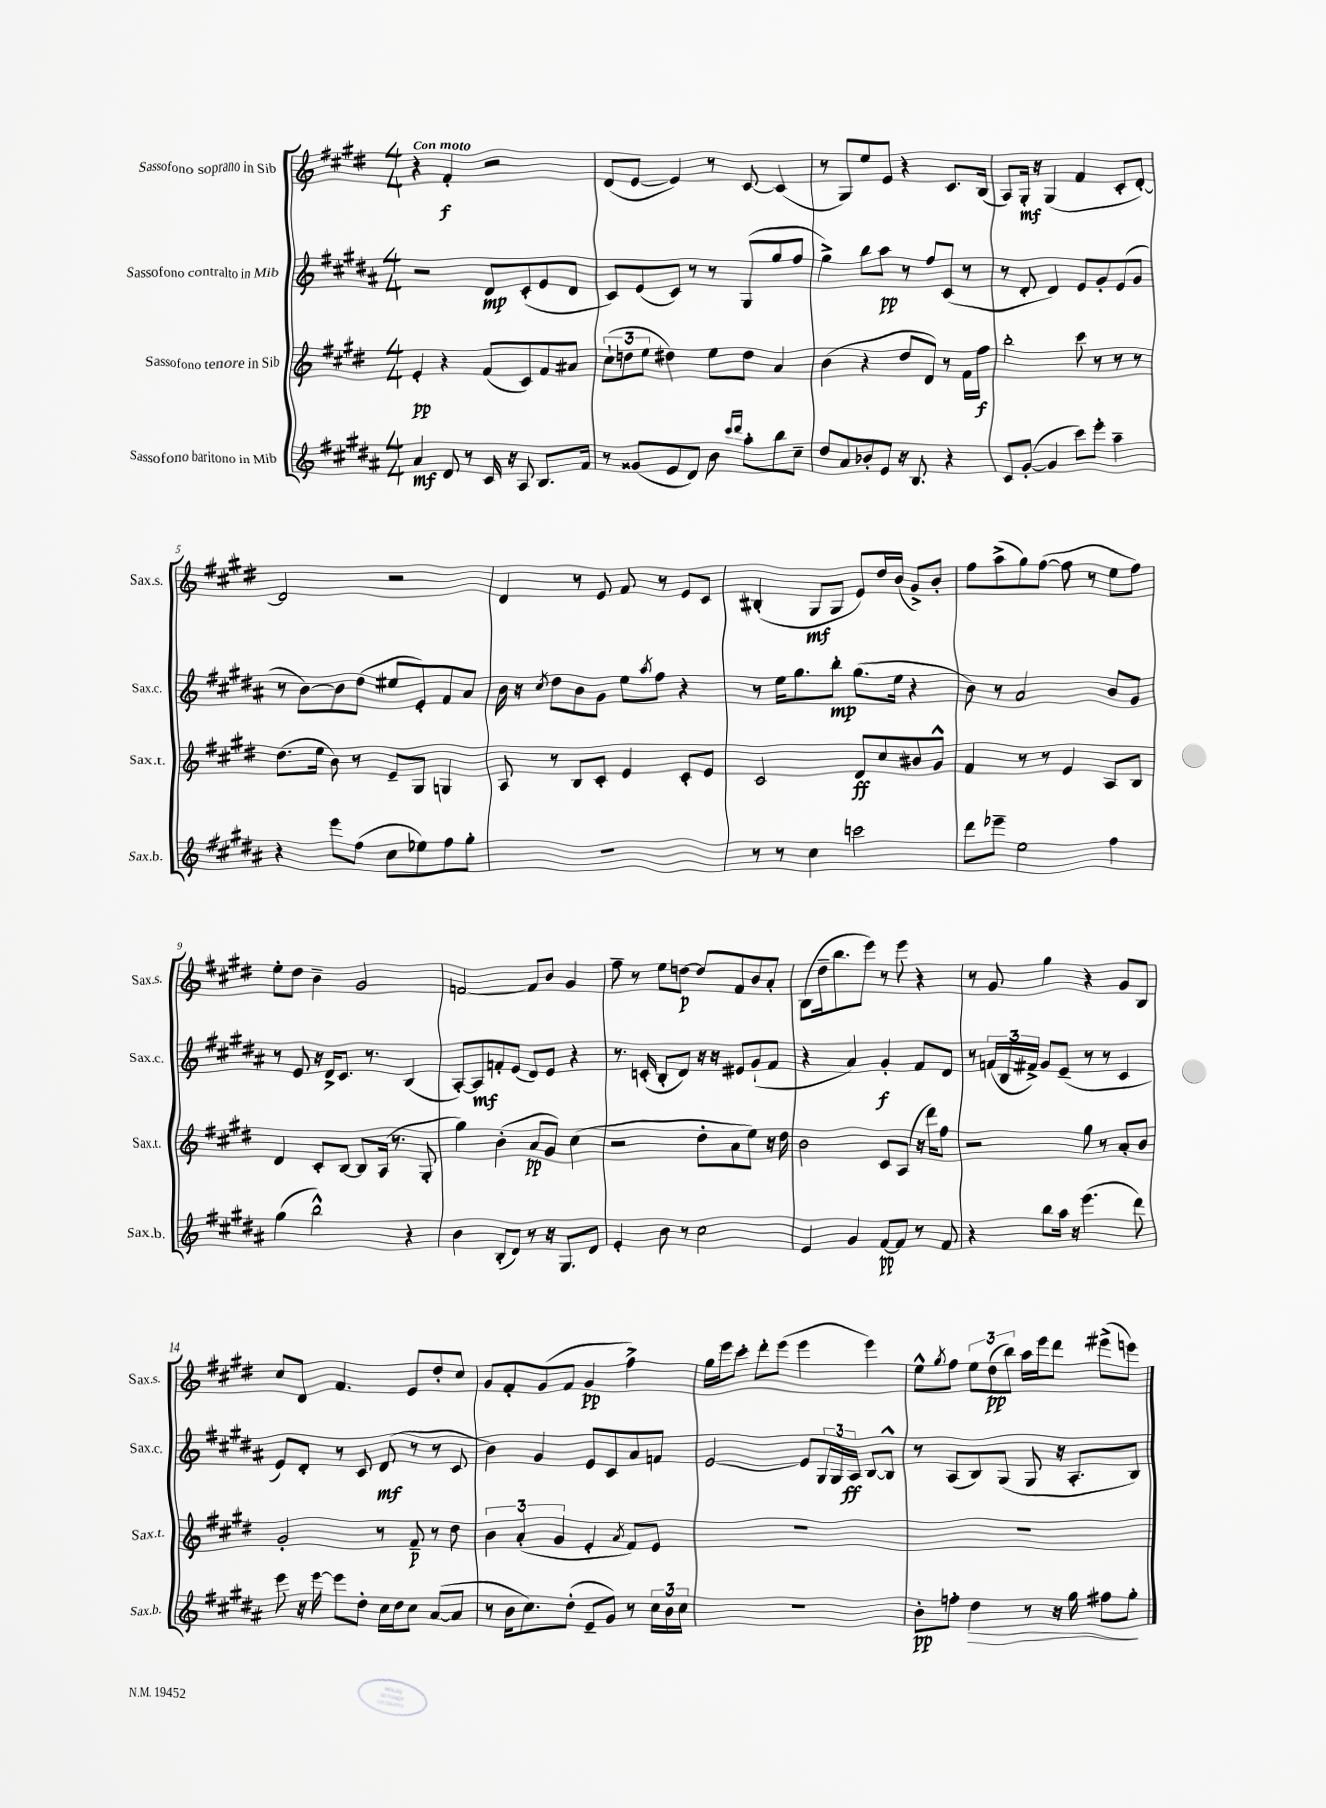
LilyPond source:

<<
\new StaffGroup <<
\new Staff = "s0" \with { instrumentName = "Sassofono soprano in Sib" shortInstrumentName = "Sax.s." } {
    \clef treble \key e \major \numericTimeSignature \time 4/4 \tempo "Con moto"
    r4 fis'4-.\f r2 |
    dis'8( e'8~ e'4) r8 cis'8~ cis'4( |
    r8 gis8) e''8 e'8 r4 cis'8. b16( |
    a8) gis16-.\mf r16 gis4( fis'4 cis'8-. dis'8~-.) |
    dis'2 r2 |
    dis'4 r8 e'8 fis'8 r8 e'8 cis'8 |
    bis4-.( gis8\mf gis8 e'8) dis''16 b'16( gis'8->) b'8-. |
    fis''8 a''8->( gis''8) fis''8~( fis''8 r8 e''8 fis''8) |
    e''8-. dis''8 b'4-- gis'2 |
    f'2~ f'8 b'8 gis'4 |
    fis''8-- r8 e''8 d''8~\p d''8 fis'8 b'8 a'8-. |
    b8( dis''16-- b''8. e'''8) r8 e'''8 r4 |
    r8 gis'8 gis''4 r4 gis'8 b8 |
    cis''8 dis'8 fis'4. e'8 dis''8-. cis''8 |
    gis'8 fis'8-. gis'8( fis'8 gis'4\pp fis''4->) |
    gis''16 e'''16 cis'''8-. dis'''8-. e'''8( e'''4 e'''4) |
    e''8-^ \acciaccatura { gis''8 } fis''8 \tuplet 3/2 { e''8 dis''8\pp( b''8) } a''16 e'''16 dis'''8 eis'''8->( e'''8) \bar "|." |
}
\new Staff = "s1" \with { instrumentName = "Sassofono contralto in Mib" shortInstrumentName = "Sax.c." } {
    \clef treble \key b \major \numericTimeSignature \time 4/4
    r2 dis'8\mp cis'8-.( e'8 dis'8 |
    cis'8) e'8( cis'8) r8 r8 gis8( gis''8 fis''8 |
    gis''4->) b''8 ais''8\pp r8 fis''8 cis'8( r8 |
    r8 dis'8-. dis'4) e'8 gis'8-. e'8( gis'8 |
    r8 b'8~) b'8 dis''8( eis''8 e'8-.) fis'8 ais'8 |
    b'16 r16 \acciaccatura { cis''8 } dis''8 b'8 gis'8 e''8 \acciaccatura { ais''8 } fis''8 r4 |
    r8 e''16 gis''8. b''8-.\mp gis''8.( e''16 r4 |
    b'8) r8 ais'2 b'8 gis'8 |
    r8 e'8 r16 dis'16-> cis'8. r8. b4( |
    ais8~-.) ais8\mf f'8-. e'8( dis'8) e'8 r4 |
    r8. c'16-.( b8-. dis'8) r16 r16 eis'8 gis'8-!( fis'8 |
    r4 ais'4) gis'4-.\f fis'8 dis'8 |
    r8 \tuplet 3/2 { f'16( b16 fis'16->) } gis'8 e'8--( r8 r8 cis'4 |
    e'8) dis'8-. r8 cis'8 dis'8\mf( r8 r8 cis'8 |
    b'4) gis'4 e'8 cis'8 ais'8 f'8 |
    e'2~ e'8 \tuplet 3/2 { gis16 gis16 ais16\ff } b8~ b8-^ |
    r8 ais8( b8) gis8( gis8 r16 ais8.-. b8) \bar "|." |
}
\new Staff = "s2" \with { instrumentName = "Sassofono tenore in Sib" shortInstrumentName = "Sax.t." } {
    \clef treble \key e \major \numericTimeSignature \time 4/4
    e'4-.\pp r4 fis'8( cis'8) fis'8 ais'8 |
    \tuplet 3/2 { cis''8-!( d''8 e''8 } dis''4) e''8 dis''8 a'4 |
    b'4( r4 dis''8 dis'8) r8 fis'16 fis''16\f |
    b''2-. cis'''8 r8 r8 r8 |
    dis''8.( e''16 b'8) r8 e'8-- gis8 g4 |
    a8 r8 b8 cis'8-. e'4 cis'8-. e'8 |
    cis'2 dis'8\ff cis''8 bis'8 gis'8-^ |
    fis'4 r8 r8 e'4 a8 b8 |
    dis'4 cis'8-. b8~ b8 a16( r8. gis8-. |
    gis''4) b'4-.( a'8\pp gis'8) cis''4( |
    r2 dis''8-. a'8 e''8) r16 dis''16 |
    b'2 cis'8 a8( r16 dis'''16) fis''8 |
    r2 gis''8 r8 a'8-. b'8 |
    gis'2-. r8 fis'8--\p r8 dis''8 |
    \tuplet 3/2 { b'4 a'4-.( gis'4 } e'4-. \acciaccatura { a'8 } fis'8) e'8 |
    R1 |
    R1 \bar "|." |
}
\new Staff = "s3" \with { instrumentName = "Sassofono baritono in Mib" shortInstrumentName = "Sax.b." } {
    \clef treble \key b \major \numericTimeSignature \time 4/4
    ais'4\mf dis'8 r8 cis'16 r16 ais8 b8. fis'16 |
    r8 gisis'8( e'8 dis'8) b'8 \grace { cis'''16 dis'''16 } ais''8-. b''8 cis''8-- |
    dis''8 ais'8 bes'8-. e'8 r16 b8. r4 |
    cis'8 gis'8~-.( gis'4 cis'''8) e'''8-. ais''4-- |
    r4 e'''8 fis''8( cis''8 ees''8) fis''8 gis''8-. |
    R1 |
    r8 r8 cis''4 c'''2 |
    dis'''8 ees'''8-- e''2 fis''4 |
    gis''4( b''2-^) r4 |
    b'4 b8-.( dis'8) r8 r16 gis8. dis'8 |
    e'4-. b'8 r8 cis''2 |
    e'4 gis'4 fis'8~\pp fis'8 r8 fis'8 |
    r4 b''8 ais''16 r16 e'''4.( dis'''8) |
    e'''8 r16 e'''16~ e'''8 dis''8-. cis''16 dis''16 cis''8 ais'8~( ais'8 |
    r8 b'16 cis''8.) dis''8-.( e'8-- gis'8) r8 \tuplet 3/2 { cis''16 b'16 cis''16 } |
    r1 |
    b'8-.\pp f''8-. dis''4\> r8 r16 gis''16 fis''8 gis''8-.\! \bar "|." |
}
>>
>>
